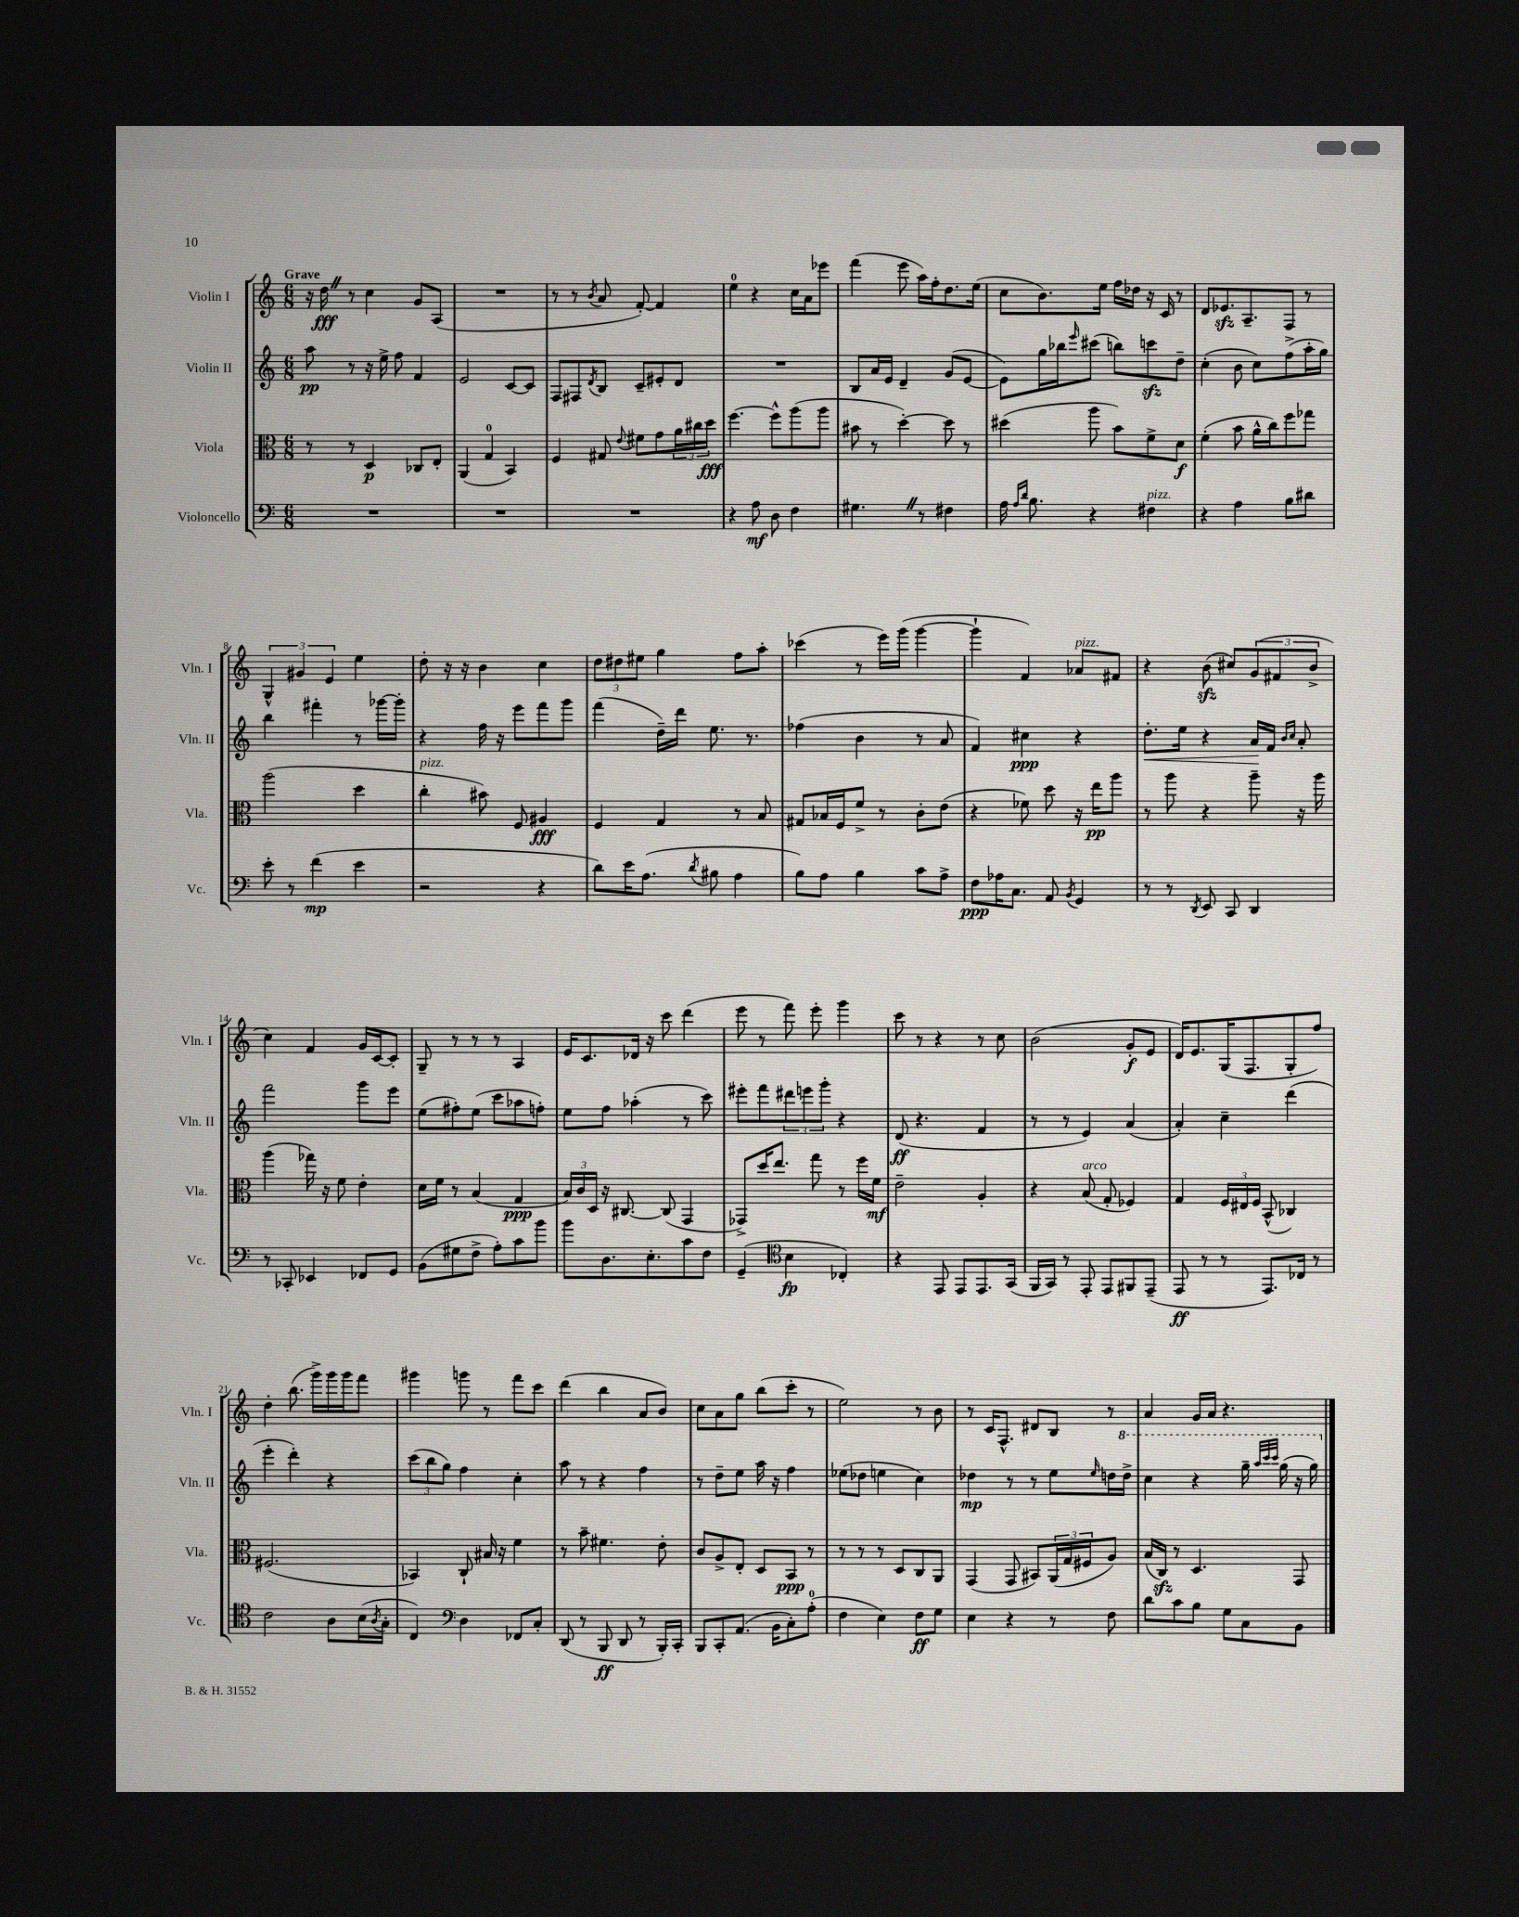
<<
\new StaffGroup <<
\new Staff = "s0" \with { instrumentName = "Violin I" shortInstrumentName = "Vln. I" } {
    \clef treble \key c \major \numericTimeSignature \time 6/8 \tempo "Grave"
    r16 d''16\fff \once \override BreathingSign.text = \markup { \musicglyph "scripts.caesura.straight" } \breathe r8 c''4 g'8 a8( |
    R2. |
    r8 r8 \acciaccatura { b'8 } a'8 f'8~-.) f'4 |
    e''4-0 r4 c''16 a'16 ees'''8 |
    f'''4( e'''8 a''16) f''16-. d''8. e''16( |
    c''8 b'8.) e''16 f''16 des''16 r16 c'16 r8 |
    d'8 ees'8.\sfz a8.-- f8 r8 |
    \tuplet 3/2 { g4-^ gis'4 e'4 } e''4 |
    d''8-. r16 r16 b'4 c''4 |
    \tuplet 3/2 { d''8 dis''8 eis''8 } g''4 f''8 a''8-. |
    ces'''4( r8 e'''16) g'''16( g'''4~ |
    g'''4-! f'4) aes'8^\markup { \italic "pizz." } fis'8 |
    r4 b'8\sfz( cis''8) \tuplet 3/2 { g'8( fis'8 b'8-> } |
    c''4) f'4 g'16 c'16~ c'8-. |
    g8-- r8 r8 r8 a4 |
    e'16 c'8. des'16 r16 c'''8 d'''4( |
    e'''8 r8 f'''8) e'''8-. g'''4 |
    c'''8 r8 r4 r8 c''8 |
    b'2( g'8-.\f e'8 |
    d'16) e'8. g16( f8. g8-. f''8) |
    d''4-. b''8.( g'''16->) g'''16 g'''16 f'''8 |
    gis'''4 g'''8 r8 f'''8 c'''8 |
    d'''4( b''4 a'8 b'8) |
    c''8 a'8 g''8 b''8( c'''8-. r8 |
    e''2) r8 b'8 |
    r8 c'16 f8.-^ dis'8 b8 r8 |
    a'4 g'16 a'16 r4. \bar "|." |
}
\new Staff = "s1" \with { instrumentName = "Violin II" shortInstrumentName = "Vln. II" } {
    \clef treble \key c \major \numericTimeSignature \time 6/8
    a''8\pp r8 r16 e''16-> f''8 f'4 |
    e'2 c'8~ c'8 |
    f8 fis8 \acciaccatura { d'8 } b8 c'8-- eis'8-. d'8 |
    R2. |
    b8 a'16 e'16 d'4-- g'8( e'8~ |
    e'8) g''16 bes''16 \grace { e'''16 } cis'''8( b''8) c'''8\sfz d''8-- |
    c''4-.( b'8 c''8) f''8->( a''16-. g''16) |
    b''4 fis'''4-. r8 ges'''16~ ges'''16-. |
    r4 f''16 r16 e'''8 f'''8 g'''8 |
    f'''4( d''16--) d'''16 e''8. r8. |
    fes''4( b'4 r8 a'8 |
    f'4) cis''4\ppp r4 |
    d''8.-.\< e''16 r4 a'16\! f'16 \grace { b'16 c''16 } a'8-. |
    f'''2 g'''8 e'''8 |
    e''8( fis''8-.) e''8( c'''8 aes''8 f''8-.) |
    e''8 f''8 aes''4-.( r8 c'''8) |
    eis'''8-. f'''8 \tuplet 3/2 { dis'''8 e'''8 g'''8-. } r4 |
    d'8\ff( r4. f'4 |
    r8 r8 e'4) a'4( |
    a'4-.) c''4-- d'''4( |
    e'''4-. d'''4-.) r4 |
    \tuplet 3/2 { c'''8( b''8 g''8) } f''4 c''4-. |
    a''8 r8 r4 f''4 |
    r8 d''8-- e''8 a''16 r16 f''4 |
    ees''8( des''8 e''4 c''4) |
    des''4\mp r8 r8 e''8 \grace { e''16 } d''16 \ottava #1 d'''16-> |
    c'''4 r4 g'''16-- \grace { a'''32 c''''32 c''''32 } g'''16( r16 g'''16) \ottava #0 \bar "|." |
}
\new Staff = "s2" \with { instrumentName = "Viola" shortInstrumentName = "Vla." } {
    \clef alto \key c \major \numericTimeSignature \time 6/8
    r8 r8 d4\p ces8 e8-. |
    a,4( g4-0 b,4) |
    f4 gis8 \appoggiatura { e'8 } fis'8 g'8 \tuplet 3/2 { a'16 cis''16 d''16\fff } |
    f''4.~ f''8-^ a''8( a''8 |
    bis'8 r8 d''4~-.) d''8 r8 |
    dis''4( a''8 b'8) f'8-> d'8\f |
    f'4-.( b'8 a'16-^ c''16) f''8 ges''8 |
    a''2( d''4 |
    c''4-.^\markup { \italic "pizz." } bis'8) f8 ais4\fff |
    f4 g4 r8 b8 |
    gis8 bes16 f16 f'8-> r8 c'8-. e'8( |
    r4 fes'8) d''8 r16 e''16\pp a''8 |
    r8 a''8 r4 a''8-- r16 a''16 |
    a''4( ges''16) r16 f'8 e'4-. |
    d'16 f'16 r8 b4( g4\ppp |
    \tuplet 3/2 { b16) c'16 d16 } r16 cis8.~ cis8( g,4 |
    ges,8->) d''16 e''8. g''8 r8 f''16 f'16\mf |
    e'2-- a4-. |
    r4 b8^\markup { \italic "arco" }( g8-. fes4) |
    g4 \tuplet 3/2 { f16 eis16 f16 } b,8-^( ces4) |
    fis2.( |
    bes,4) c8-! bis16 r16 f'4 |
    r8 b'8-- fis'4. e'8-. |
    c'8 a8-> e8-. d8 b,8\ppp r8 |
    r8 r8 r8 d8 c8 a,8 |
    g,4( g,8 bis,8) \tuplet 3/2 { a,16( g16 fis16 } a8) |
    b16( c16\sfz) r8 d4. g,8 \bar "|." |
}
\new Staff = "s3" \with { instrumentName = "Violoncello" shortInstrumentName = "Vc." } {
    \clef bass \key c \major \numericTimeSignature \time 6/8
    R2. |
    R2. |
    R2. |
    r4 a8\mf d8 f4 |
    gis4. \once \override BreathingSign.text = \markup { \musicglyph "scripts.caesura.straight" } \breathe r8 fis4 |
    a16 \grace { a16 d'16 } b8. r4 fis4^\markup { \italic "pizz." } |
    r4 a4 b8 dis'8 |
    e'8-. r8 f'4\mp( e'4 |
    r2 r4 |
    d'8) e'16 a8.( \acciaccatura { d'8 } bis8 a4 |
    b8) a8 b4 c'8 a8-> |
    f8\ppp aes16 c8. a,8 \acciaccatura { b,8 } g,4 |
    r8 r8 \acciaccatura { d,8 } e,8 c,8 d,4 |
    r8 ces,8-. ees,4 fes,8 g,8 |
    b,8( gis8 f8-> a8-.) c'8 b'8 |
    b'8 d8. e8.-. c'8 f8 |
    g,4--( \clef tenor b4\fp ces4-.) |
    r4 e,8 e,8 e,8. g,16( |
    f,16 g,16) r8 e,8-. e,8 fis,8 e,8--( |
    e,8\ff r8 r8 e,8.) ces16 r8 |
    c'2 a8 b16( \acciaccatura { a8 } g16-. |
    c4) \clef bass d4 fes,8 c8-. |
    d,8( r8 b,,8\ff d,8 r8 b,,16-.) c,16-. |
    b,,8 c,8-. a,8.( b,16 c8-.) a8-0-.( |
    f4 e4) f8\ff g8 |
    e4 r4 r8 f8 |
    d'8 c'8 b8 g8 c8 b,8 \bar "|." |
}
>>
>>
